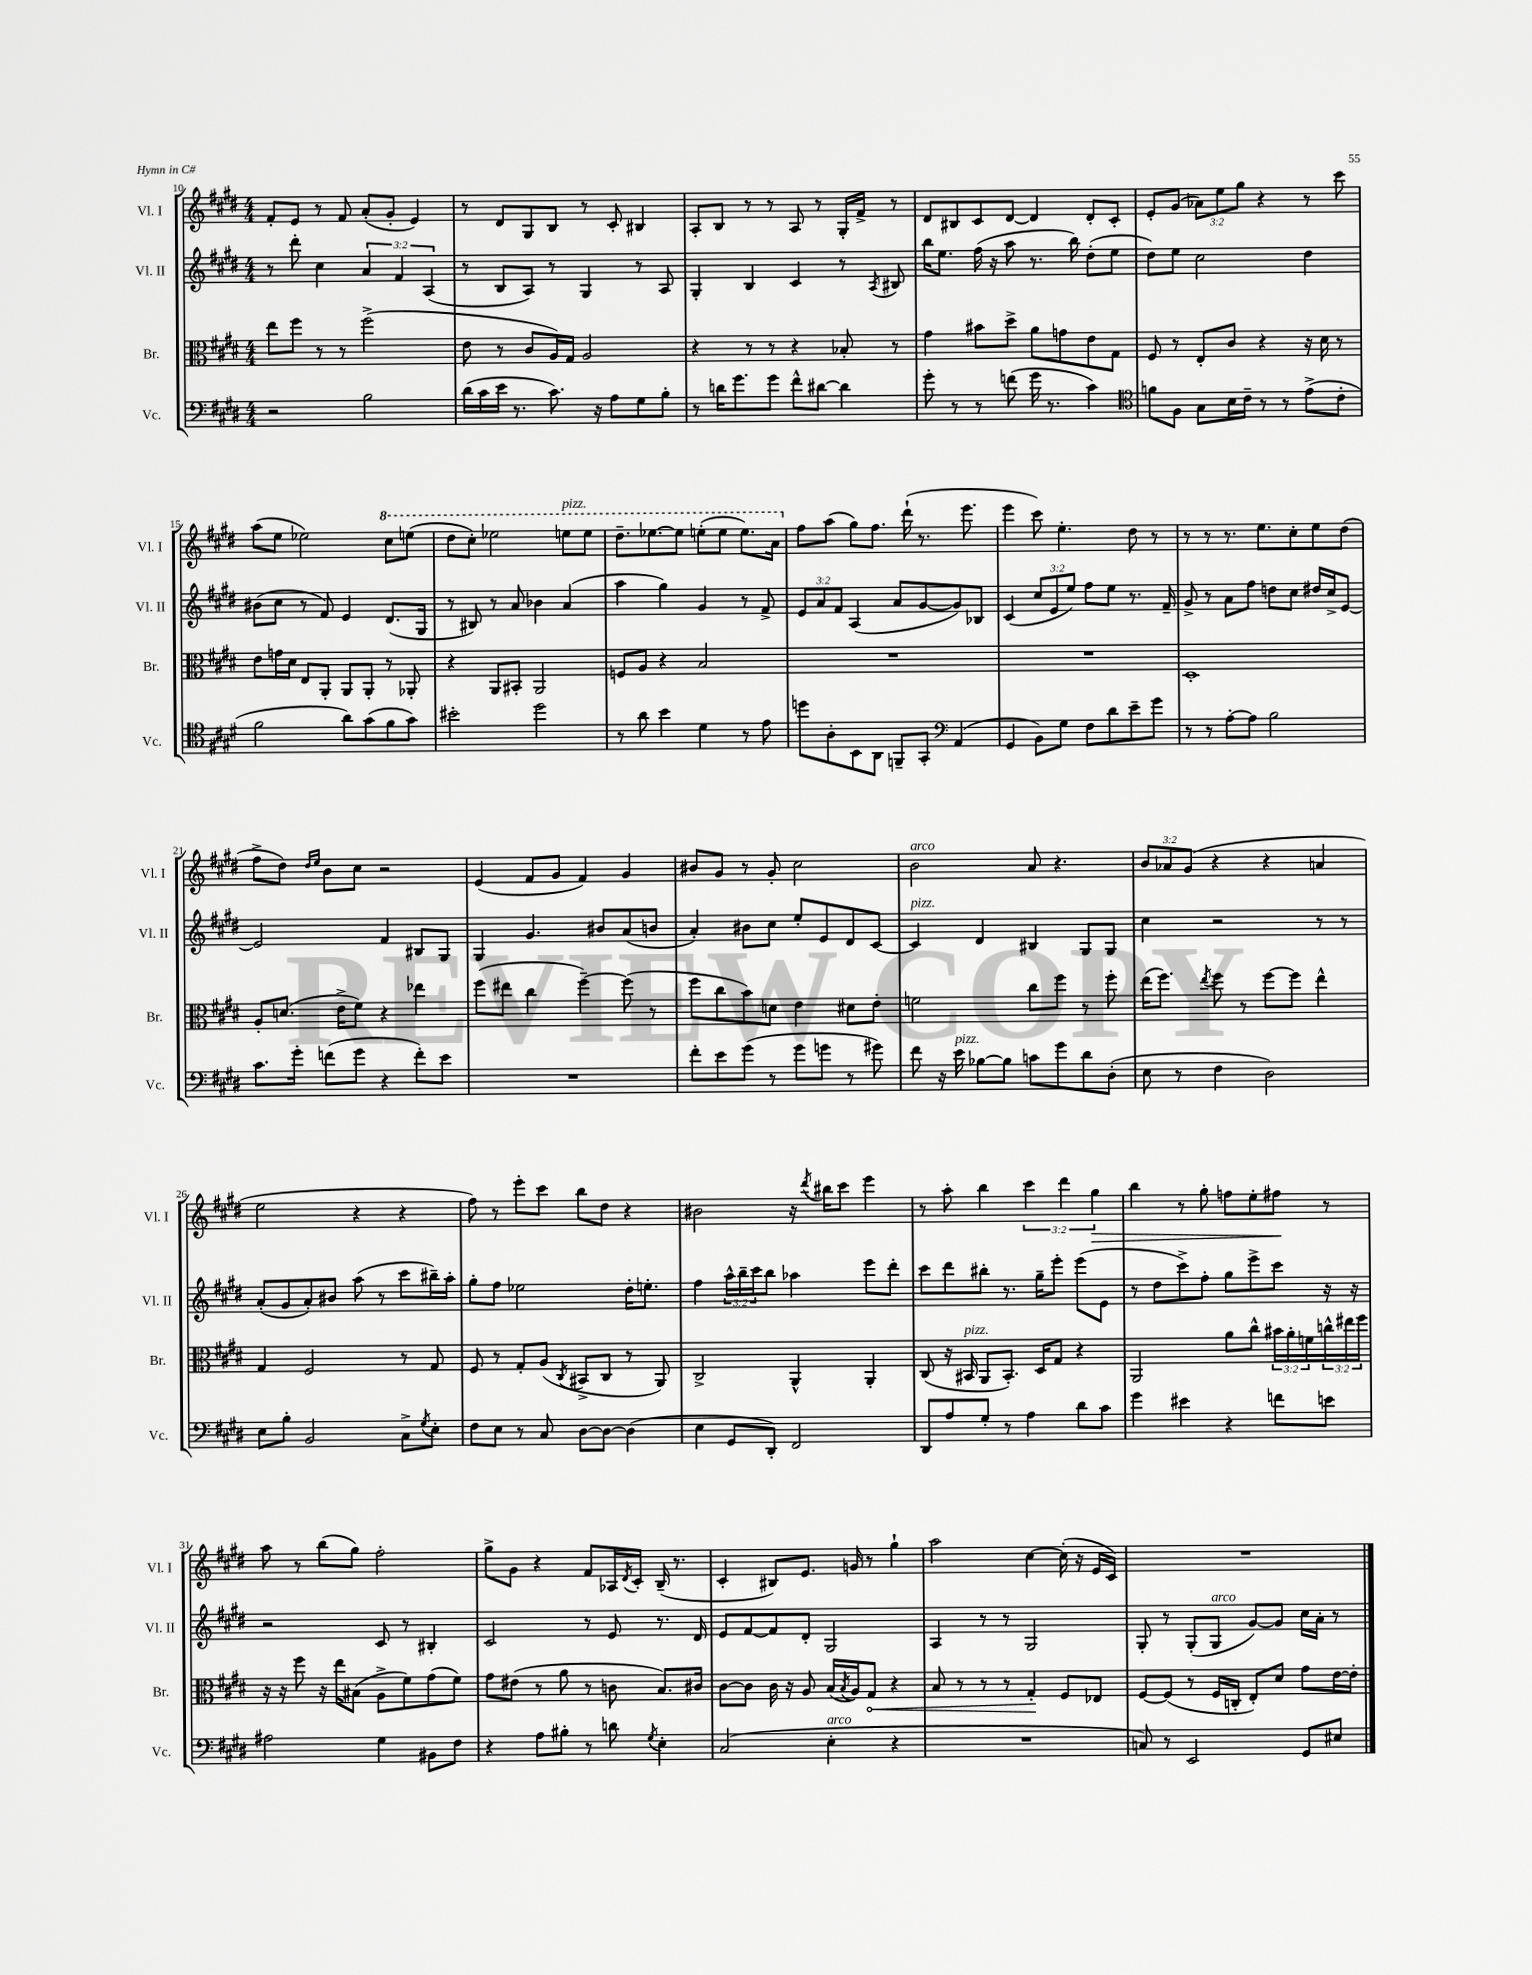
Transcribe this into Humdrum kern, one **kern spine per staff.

**kern	**kern	**dynam	**kern	**kern	**dynam
*part4	*part3	*part3	*part2	*part1	*part1
*staff4	*staff3	*staff3	*staff2	*staff1	*staff1
*I"Vc.	*I"Br.	*	*I"Vl. II	*I"Vl. I	*
*I'Vc.	*I'Br.	*	*I'Vl. II	*I'Vl. I	*
*clefF4	*clefC3	*	*clefG2	*clefG2	*
*k[f#c#g#d#]	*k[f#c#g#d#]	*	*k[f#c#g#d#]	*k[f#c#g#d#]	*
*M4/4	*M4/4	*	*M4/4	*M4/4	*
=10	=10	=10	=10	=10	=10
2r	8ee\L	.	8r	8f#'/L	.
.	8ff#\J	.	8ddd#'\	8e/J	.
.	8r	.	4cc#\	8r	.
.	8r	.	.	8f#/	.
2B\	(2ff#^\	.	6a/	(8a'/L	.
.	.	.	.	8g#'/J	.
.	.	.	6f#/	.	.
.	.	.	.	4e/)	.
.	.	.	(6A/	.	.
=11	=11	=11	=11	=11	=11
(16d#\LL	8e\	.	8r	8r	.
16c#\	.	.	.	.	.
16e\JJ	8r	.	8B/L	8d#/L	.
8.r	.	.	.	.	.
.	8c#/L	.	8A/J)	8G#/	.
8.c#\)	16A/L)	.	8r	8B/J	.
.	16G#/JJ	.	.	.	.
.	2A/	.	4G#/	8r	.
16r	.	.	.	.	.
8A\L	.	.	.	8c#'/	.
8G#\	.	.	8r	4B#X/	.
8B'\J	.	.	8A/	.	.
=12	=12	=12	=12	=12	=12
8r	4r	.	4G#'/	8A'/L	.
16dn\KL	.	.	.	8B/J	.
8.g#\	.	.	.	.	.
.	8r	.	4B/	8r	.
8g#\J	8r	.	.	8r	.
8f#^^\L	4r	.	4c#/	8A/	.
[8d#X\J	.	.	.	8r	.
4d#\]	8B-X'/	.	8r	16G#'/LL	.
.	.	.	.	16f#^/JJ	.
.	.	.	8qA/	.	.
.	8r	.	8B#X/	8r	.
=13	=13	=13	=13	=13	=13
8g#'\	4g#\	.	16bb\KL	8d#/L	.
.	.	.	8.ee\J	.	.
8r	.	.	.	8B#X/	.
8r	8b#X\L	.	(16ff#\	8c#/	.
.	.	.	16r	.	.
(8fn\	8dd#^\J	.	8aa\	[8d#/J	.
16g#\	8a\L	.	8.r	4d#/]	.
8.r	.	.	.	.	.
.	8gn\	.	.	.	.
.	.	.	16bb\)	.	.
4c#\)	8e\	.	(8dd#'\L	8d#'/L	.
.	8G#\J	.	8ee\J	8c#'/J	.
=14	=14	=14	=14	=14	=14
*clefC4	*	*	*	*	*
8fn\L	8F#/	.	8dd#\L)	8e'/L	.
8F#\J	8r	.	8ee\J	(8g#/J	.
8G#\L	8E'/L	.	2cc#\	12a-X\L)	.
.	.	.	.	12ee\	.
16B\L	8c#/J	.	.	.	.
.	.	.	.	12gg#\J	.
16c#~\JJ	.	.	.	.	.
8r	4r	.	.	4r	.
8r	.	.	.	.	.
(8e^\L	16r	.	4dd#\	8r	.
.	16d#\	.	.	.	.
8c#'\J	8r	.	.	8ccc#\	.
!!LO:LB:g=z
=15	=15	=15	=15	=15	=15
2f#\	8e\L	.	(8b#X\L	(8aa\L	.
.	16gn\L	.	8cc#\J	8ee\J	.
.	16d#\JJ	.	.	.	.
.	8E/L	.	8r	2ee-X\)	.
.	8AA'/J	.	8f#/)	.	.
8a\L)	8AA/L	.	4e/	.	.
(8g#\	8AA'/J	.	.	.	.
*	*	*	*	*8va	*
8f#\	8r	.	(8.d#/L	8ccc#\L	.
8g#\J)	8AA-X'/	.	.	(8eeen\J	.
.	.	.	16G#/Jk	.	.
=16	=16	=16	=16	=16	=16
2b#X'\	4r	.	8r	8ddd#\L	.
.	.	.	8B#X/)	8ccc#'\J)	.
.	8AA/L	.	8r	2eee-X\	.
.	8BB#X'/J	.	8a/	.	.
2dd#\	2AA/	.	4b-X\	.	.
!	!	!	!	!LO:TX:a:i:t=pizz.	!
.	.	.	(4a/	8eeen\L	.
.	.	.	.	8eee\J	.
=17	=17	=17	=17	=17	=17
8r	8Fn/L	.	4aa\	8.ddd#~\L	.
8a\	8A/J	.	.	.	.
.	.	.	.	[8.eee-X\	.
4b\	4r	.	4gg#\)	.	.
.	.	.	.	8eee-\J]	.
4d#\	2B/	.	4g#/	(8eeen'\L	.
.	.	.	.	8eee\J	.
8r	.	.	8r	8.eee\L)	.
8e\	.	.	8f#^/	.	.
.	.	.	.	16aa\Jk	.
=18	=18	=18	=18	=18	=18
*	*	*	*	*X8va	*
8ddn\L	1r	.	12e/L	8ff#\L	.
.	.	.	12a/	.	.
8A'\	.	.	.	(8aa\J	.
.	.	.	12f#/J	.	.
8BB\	.	.	(4A/	8gg#\L)	.
8AA\J	.	.	.	8.ff#\J	.
8FFn~/L	.	.	8a/L	.	.
.	.	.	.	(16ddd#`\	.
8GG#'/J	.	.	[8g#/	8.r	.
*clefF4	*	*	*	*	*
(4AA/	.	.	8g#/])	.	.
.	.	.	.	8.eee\	.
.	.	.	8B-X/J	.	.
=19	=19	=19	=19	=19	=19
4GG#/	1r	.	(4c#/	4eee\	.
8BB\L)	.	.	12cc#/L	8ccc#\)	.
.	.	.	12e/	.	.
8G#\J	.	.	.	4.ee'\	.
.	.	.	12ee/J)	.	.
8F#\L	.	.	8ff#\L	.	.
8d#\	.	.	8ee\J	.	.
8e~\	.	.	8.r	8dd#\	.
8g#\J	.	.	.	8r	.
.	.	.	16f#~/	.	.
=20	=20	=20	=20	=20	=20
8r	1D#'	.	8g#^/	8r	.
8r	.	.	8r	8r	.
[8A'\L	.	.	8a\L	8.r	.
8A\J]	.	.	8ff#\J	.	.
.	.	.	.	8.ee\L	.
2B\	.	.	8ddn\L	.	.
.	.	.	8cc#\J	8cc#'\	.
.	.	.	16dd#X/LL	8ee\	.
.	.	.	16cc#^/J	.	.
.	.	.	[8e/J	(8dd#\J	.
!!LO:LB:g=z
=21	=21	=21	=21	=21	=21
8.c#\L	8A'/L	.	2e/]	8ff#^\L	.
.	(8.dn/J	.	.	8dd#\J)	.
16g#'\Jk	.	.	.	.	.
.	.	.	.	16qqdd#/LL	.
.	.	.	.	16qqee/JJ	.
(8fn\L	.	.	.	8b\L	.
.	16e^\KL	.	.	.	.
8g#\J	8f#\J)	.	.	8cc#\J	.
4r	4r	.	4f#/	2r	.
8f'\L)	4ee-X\	.	8B#X/L	.	.
8e\J	.	.	8G#/J	.	.
=22	=22	=22	=22	=22	=22
1r	(8ff#\L	.	4G#/	(4e/	.
.	8ee#X\J	.	.	.	.
.	4cc#\	.	4.g#/	8f#/L	.
.	.	.	.	8g#/J	.
.	[4ff#~\)	.	.	4f#/)	.
.	.	.	8b#X/L	.	.
.	(8ff#\]	.	(8a/	4g#/	.
.	8r	.	8bn/J	.	.
=23	=23	=23	=23	=23	=23
8f#'\L	8ff#\L	.	4a'/)	8b#X/L	.
8e\	8cc#\	.	.	8g#/J	.
(8g#\J	8b\)	.	8b#X\L	8r	.
8r	8dn\J	.	8cc#\J	8g#'/	.
8g#\L	4e\	.	8ee'/L	2cc#\	.
8gn\J	.	.	8e/	.	.
8r	8d#X\L	.	8d#/	.	.
8g#X\)	8e'\J	.	[8c#/J	.	.
=24	=24	=24	=24	=24	=24
!	!	!	!	!LO:TX:a:i:t=arco	!
!	!	!	!LO:TX:a:i:t=pizz.	!	!
8f#\	2fn\	.	4c#/]	2b\	.
16r	.	.	.	.	.
!LO:TX:a:i:t=pizz.	!	!	!	!	!
16e\	.	.	.	.	.
[8B-X\L	.	.	4d#/	.	.
8B-\J]	.	.	.	.	.
8cn\L	8cc#\L	.	4B#X/	8a/	.
8g#\	8ff#\J	.	.	4.r	.
8d#\	8r	.	8G#/L	.	.
(8D#'\J	8ff#'\	.	8G#/J	.	.
=25	=25	=25	=25	=25	=25
8E\	(16ee\KL	.	4cc#\	12b/L	.
.	8.ff#\J)	.	.	.	.
.	.	.	.	12a-X/	.
8r	.	.	.	.	.
.	.	.	.	(12g#/J	.
.	8qee/	.	.	.	.
4F#\	8ff#\	.	2r	4r	.
.	8r	.	.	.	.
2D#\)	[8ff#\L	.	.	4r	.
.	8ff#\J]	.	.	.	.
.	4ee^^\	.	8r	4an/	.
.	.	.	8r	.	.
!!LO:LB:g=z
=26	=26	=26	=26	=26	=26
8E\L	4G#/	.	(8a'/L	2ee\	.
8B'\J	.	.	8g#/	.	.
2BB/	2F#/	.	8a'/)	.	.
.	.	.	8b#X/J	.	.
.	.	.	(8aa\	4r	.
.	.	.	8r	.	.
8C#^\L	8r	.	8ccc#\L	4r	.
8qG#/	.	.	.	.	.
8E'\J	8G#/	.	16bb#X~\L)	.	.
.	.	.	16aa'\JJ	.	.
=27	=27	=27	=27	=27	=27
8F#\L	8F#/	.	8gg#'\L	8ff#\)	.
8E\J	8r	.	8ff#\J	8r	.
8r	8G#'/L	.	2ee-X\	8eee'\L	.
8C#/	(8A/J	.	.	8ccc#\J	.
.	8qC#/	.	.	.	.
[8D#\L	8BB#X^/L	.	.	8bb\L	.
8D#\J_	8C#/J	.	.	8dd#\J	.
(4D#\]	8r	.	16dd#'\KL	4r	.
.	.	.	8.een'\J	.	.
.	8AA/)	.	.	.	.
=28	=28	=28	=28	=28	=28
4E\	2C#^/	.	4ff#\	2b#X\	.
8GG#/L	.	.	24aa^^\LL	.	.
.	.	.	24bb~\	.	.
.	.	.	24ccc#\J	.	.
8DD#'/J)	.	.	8bb\J	.	.
2FF#/	4AA^^/	.	4aa-X\	16r	.
.	.	.	.	8qddd#/	.
.	.	.	.	16bb#X\KL	.
.	.	.	.	8ccc#\J	.
.	4AA'/	.	8eee\L	4eee\	.
.	.	.	8ddd#'\J	.	.
=29	=29	=29	=29	=29	=29
8DD#/L	(8C#/	.	8ccc#\L	8r	.
8A/	16r	.	8ddd#\	8aa'\	.
!	!LO:TX:a:i:t=pizz.	!	!	!	!
.	16BB#X/	.	.	.	.
8G#'/J	8AA/L	.	8bb#X'\J	4bb\	.
8r	8.BB#'/J)	.	8.r	.	.
4A\	.	.	.	6ccc#\	.
.	16D#/KL	.	16gg#~\KL	.	.
.	8G#/J	.	8eee'\J	.	.
.	.	.	.	6ddd#\	.
8d#\L	4r	.	(8eee\L	.	.
!	!	!	!	!	!LO:HP:b
.	.	.	.	6gg#\	>
8c#\J	.	.	8e\J	.	.
=30	=30	=30	=30	=30	=30
4g#\	2AA/	.	8r	4bb\	.
.	.	.	8dd#\L	.	.
4e#X\	.	.	8ccc#^\)	8r	.
.	.	.	8ff#'\J	8gg#'\	.
4r	8a\L	.	8gg#\L	8ffn\L	.
.	8cc#^^\J	.	8eee^\	8ee'\	.
8fn\L	24b#X\LL	.	8ccc#\J	8ff#X\J	.
.	24a'\	.	.	.	.
.	24fn\	.	.	.	.
8en\J	24ccn^^\	.	16r	8r	]
.	24ee#X\	.	.	.	.
.	.	.	16r	.	.
.	24ff#\JJ	.	.	.	.
!!LO:LB:g=z
=31	=31	=31	=31	=31	=31
2A#X\	16r	.	2r	8aa\	.
.	16r	.	.	.	.
.	8ff#\	.	.	8r	.
.	16r	.	.	(8bb\L	.
.	16ee\KL	.	.	.	.
.	(8B#X\J	.	.	8gg#\J)	.
4G#\	8A^\L	.	8c#/	2ff#'\	.
.	8f#\)	.	8r	.	.
8BB#X\L	(8g#\	.	4B#X'/	.	.
8F#\J	8f#\J)	.	.	.	.
=32	=32	=32	=32	=32	=32
4r	8g#\L	.	2c#/	8gg#^\L	.
.	(8e#X\J	.	.	8g#\J	.
8A\L	8r	.	.	4r	.
8B#X'\J	8a\	.	.	.	.
8r	8r	.	8r	8f#/L	.
8dn\	8cn\	.	8e/	16A-X/L	.
.	.	.	.	8qd#/	.
.	.	.	.	16c#'/JJ	.
8qG#/	.	.	.	.	.
4E'\	8.B/L)	.	8.r	(16B~/	.
.	.	.	.	8.r	.
.	16c#X/Jk	.	16d#/	.	.
=33	=33	=33	=33	=33	=33
(2C#/	[8c#\L	.	8e/L	4c#'/	.
.	8c#\J]	.	[8f#/	.	.
.	16c#\	.	8f#/]	8B#X/L)	.
.	16r	.	.	.	.
.	8A/	.	8d#'/J	8.e/J	.
!LO:TX:a:i:t=arco	!	!	!	!	!
4E'\	(16B/LL	.	2G#/	.	.
.	8qB/	.	.	.	.
.	16A/J)	.	.	16gn/	.
!	!	!LO:HP:b	!	!	!
.	8G#/J	<	.	8r	.
4r	4r	.	.	4gg#`\	.
=34	=34	=34	=34	=34	=34
1r	8B/	.	4A/	2aa\	.
.	8r	.	.	.	.
.	8r	.	8r	.	.
.	8r	.	8r	.	.
.	4G#'/	.	2G#/	[4cc#\	.
.	8F#/L	[	.	(16cc#'\]	.
.	.	.	.	16r	.
.	8E-X/J	.	.	16e/LL	.
.	.	.	.	16c#/JJ)	.
=35	=35	=35	=35	=35	=35
8Cn/)	[8F#/L	.	8G#'/	1r	.
8r	(8F#/J]	.	8r	.	.
2EE/	8r	.	(8G#'/L	.	.
!	!	!	!LO:TX:a:i:t=arco	!	!
.	16F#/LL	.	8G#/J	.	.
.	16Cn'/JJ	.	.	.	.
.	8E'/L)	.	[8g#/L)	.	.
.	8d#/J	.	8g#/J]	.	.
8GG#/L	8g#\L	.	16cc#\LL	.	.
.	.	.	16a'\JJ	.	.
8E#X/J	[16e\L	.	8r	.	.
.	16e'\JJ]	.	.	.	.
==	==	==	==	==	==
*-	*-	*-	*-	*-	*-
